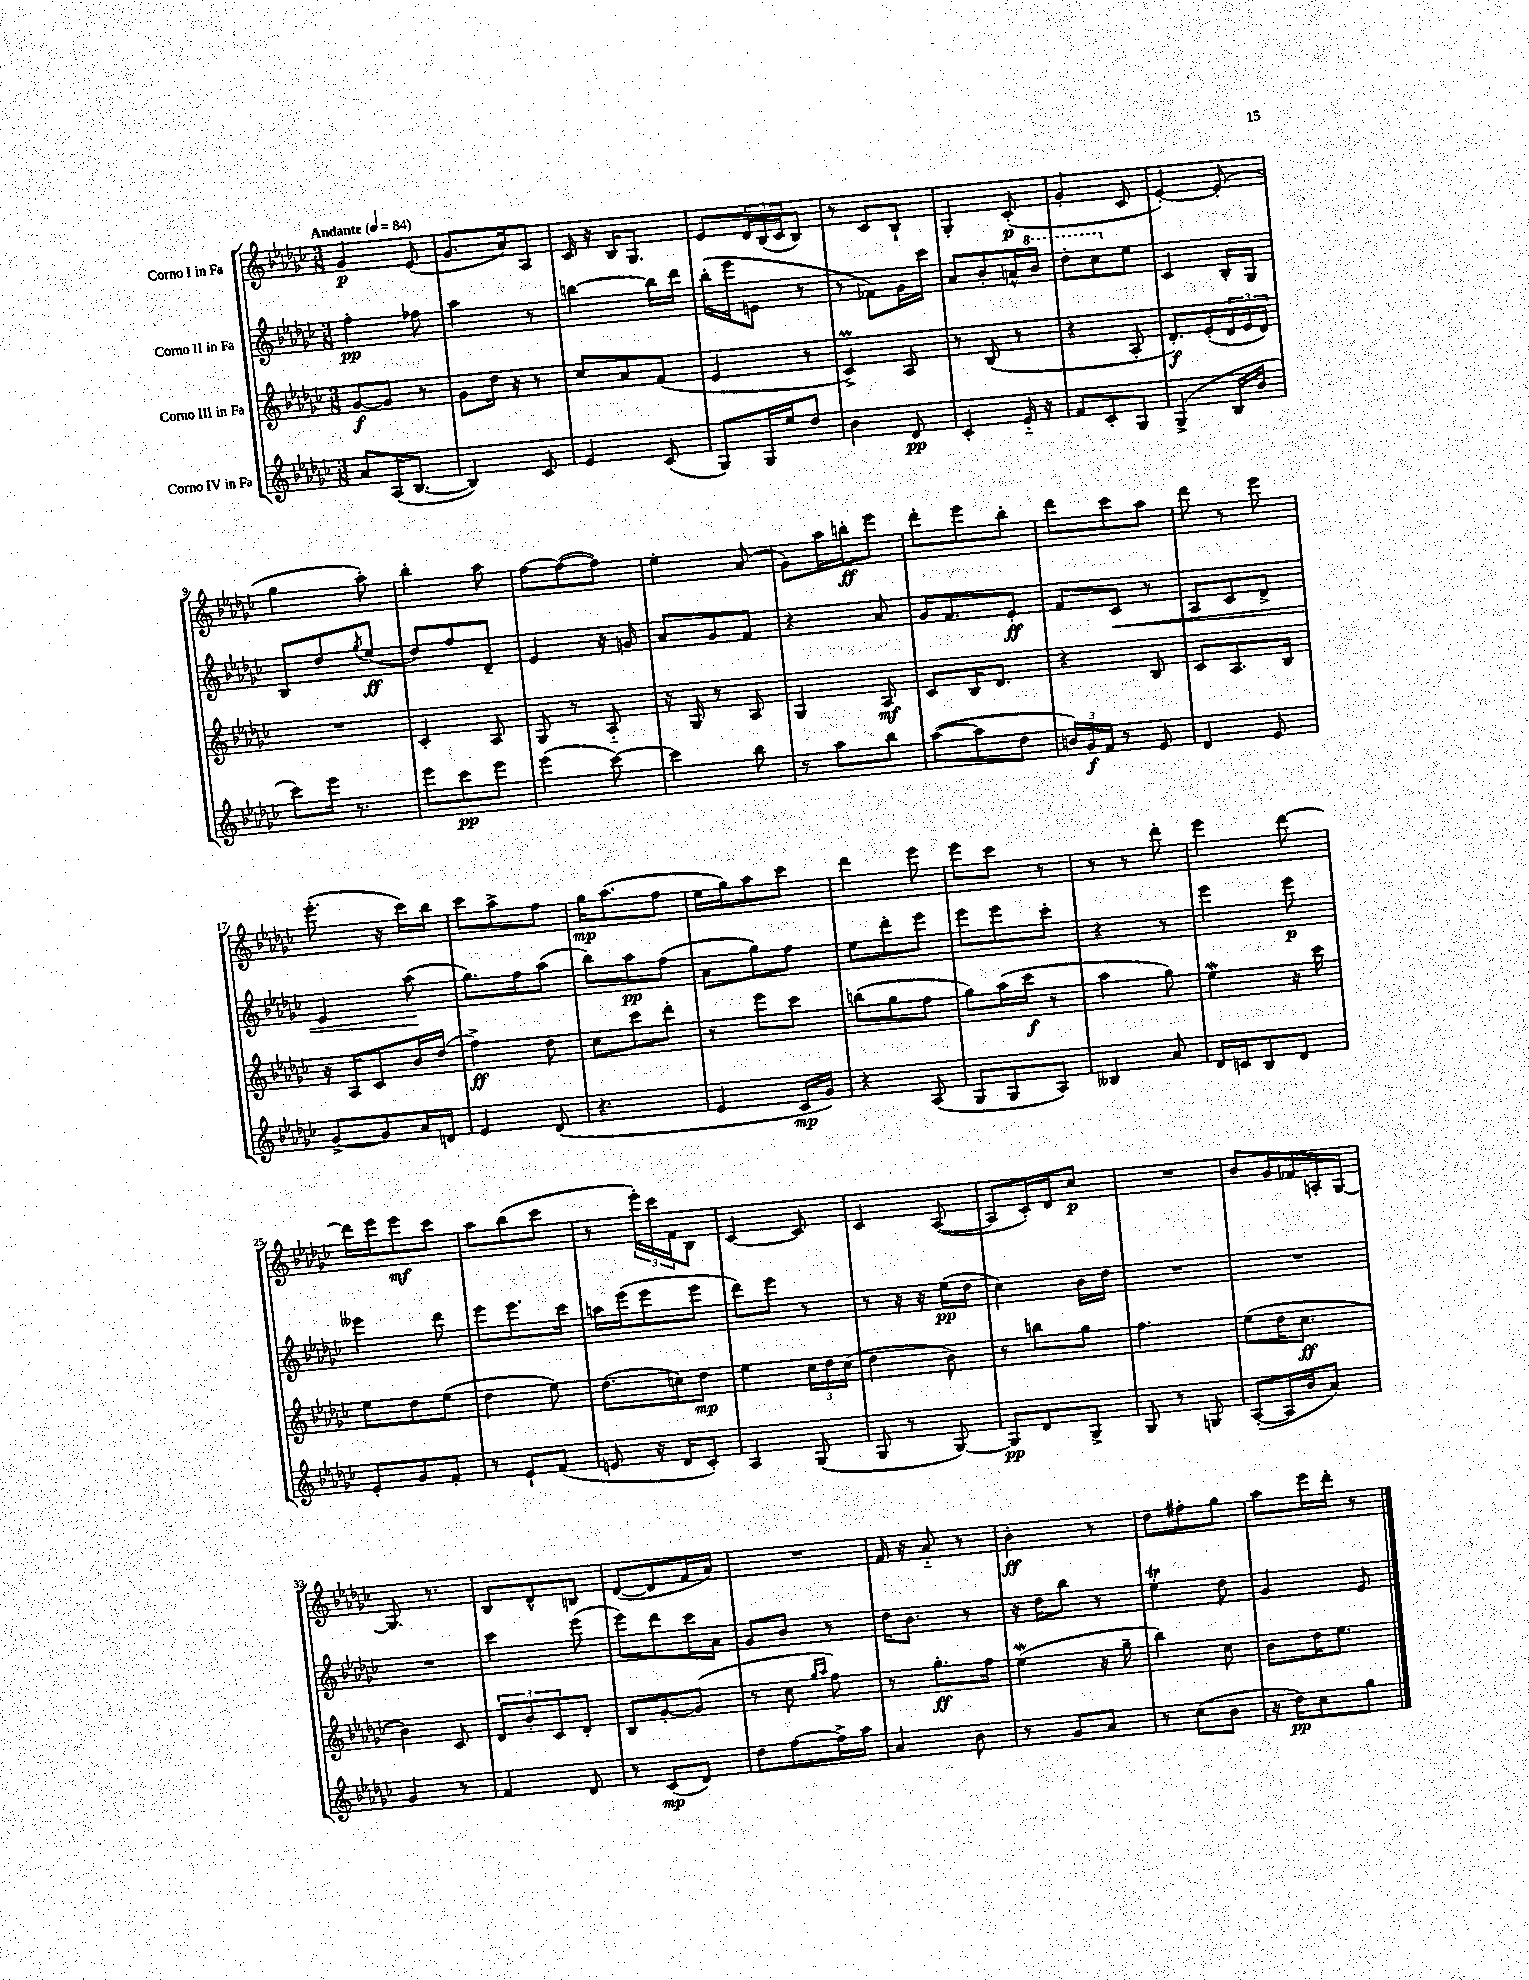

**kern	**dynam	**kern	**dynam	**kern	**dynam	**kern	**dynam
*part4	*part4	*part3	*part3	*part2	*part2	*part1	*part1
*staff4	*staff4	*staff3	*staff3	*staff2	*staff2	*staff1	*staff1
*I"Corno IV in Fa	*	*I"Corno III in Fa	*	*I"Corno II in Fa	*	*I"Corno I in Fa	*
*clefG2	*	*clefG2	*	*clefG2	*	*clefG2	*
*k[b-e-a-d-g-c-]	*	*k[b-e-a-d-g-c-]	*	*k[b-e-a-d-g-c-]	*	*k[b-e-a-d-g-c-]	*
*M3/8	*	*M3/8	*	*M3/8	*	*M3/8	*
*MM84	*	*MM84	*	*MM84	*	*MM84	*
=1	=1	=1	=1	=1	=1	=1	=1
!	!	!	!	!	!	!LO:TX:a:B:t=Andante	!
8a-/L	.	[8g-/L	f	4ff'\	pp	4g-/	p
(16A-/K	.	8g-/J]	.	.	.	.	.
[8.B-/J	.	.	.	.	.	.	.
.	.	8r	.	8ff-X\	.	(8e-/	.
=2	=2	=2	=2	=2	=2	=2	=2
4B-/])	.	8g-\L	.	4aa-\	.	8.g-/L	.
.	.	16dd-\Jk	.	.	.	.	.
.	.	16r	.	.	.	16a-/k)	.
8c-/	.	8r	.	8r	.	8A-/J	.
=3	=3	=3	=3	=3	=3	=3	=3
4e-/	.	8cc-/L	.	[4bbn\	.	16c-/	.
.	.	.	.	.	.	16r	.
.	.	8a-/	.	.	.	16B-/KL	.
.	.	.	.	.	.	8.G-/J	.
(8c-/	.	(8f/J	.	16bb\LL]	.	.	.
.	.	.	.	16ddd-\JJ	.	.	.
=4	=4	=4	=4	=4	=4	=4	=4
8G-/L)	.	4e-/	.	(16bb-'\LL	.	8e-/L	.
.	.	.	.	16eee-\J	.	.	.
16G-/L	.	.	.	8en\J	.	24d-/L	.
.	.	.	.	.	.	(24B-/	.
16ee-/J	.	.	.	.	.	.	.
.	.	.	.	.	.	24c-/J	.
8dd-/J	.	8r	.	8r	.	8B-/J)	.
=5	=5	=5	=5	=5	=5	=5	=5
4b-\	.	4c-M^/)	.	8r	.	8r	.
.	.	.	.	8f-X\L)	.	8c-/L	.
8d-/	pp	8A-/	.	16g-\L	.	8B-`/J	.
.	.	.	.	16ccc-\JJ	.	.	.
=6	=6	=6	=6	=6	=6	=6	=6
4c-'/	.	8r	.	8a-/L	.	4G-'/	.
.	.	(8B-/	.	8b-'/	.	.	.
16e-/	.	8r	.	16an^^/L	.	(8c-'/	p
*	*	*	*	*8va	*	*	*
16r	.	.	.	16bb-/JJ	.	.	.
=7	=7	=7	=7	=7	=7	=7	=7
8f/L	.	4r	.	8ddd-'\L	.	4g-'/	.
8c-'/	.	.	.	8ccc-\	.	.	.
*	*	*	*	*X8va	*	*	*
8G-/J	.	8A-'/	.	8ee-\J	.	8c-/	.
=8	=8	=8	=8	=8	=8	=8	=8
(4G-^/	.	8.d-'/L)	f	4c-/	.	[4e-'/)	.
.	.	(16e-'/L	.	.	.	.	.
16B-/LL	.	24d-/	.	16B-'/LL	.	(8e-'/]	.
.	.	24e-/	.	.	.	.	.
16b-/JJ	.	.	.	16G-/JJ	.	.	.
.	.	24d-/JJ)	.	.	.	.	.
!!LO:LB:g=z
=9	=9	=9	=9	=9	=9	=9	=9
8ccc-\L)	.	4.r	.	8B-/L	.	4gg-\	.
16eee-\Jk	.	.	.	8dd-/	.	.	.
8.r	.	.	.	.	.	.	.
.	.	.	.	8qgg-/	.	.	.
.	.	.	.	(8ee-/J	ff	8aa-'\)	.
=10	=10	=10	=10	=10	=10	=10	=10
8eee-\L	.	4c-'/	.	8dd-/L)	.	4bb-'\	.
8ccc-\	pp	.	.	8ff/	.	.	.
8eee-\J	.	8A-/	.	8d-~/J	.	8aa-\	.
=11	=11	=11	=11	=11	=11	=11	=11
(4eee-\	.	8G-/	.	4e-/	.	[8ff\L	.
.	.	8r	.	.	.	(8ff\_	.
[8ccc-\)	.	8A-/	.	16r	.	8ff\J])	.
.	.	.	.	16gn/	.	.	.
=12	=12	=12	=12	=12	=12	=12	=12
4ccc-\]	.	16r	.	8a-/L	.	4ee-'\	.
.	.	16G-/	.	.	.	.	.
.	.	8r	.	8g-/	.	.	.
8bb-\	.	8A-/	.	8f/J	.	(8a-/	.
=13	=13	=13	=13	=13	=13	=13	=13
8r	.	4G-/	.	4r	.	8g-\L)	.
8aa-\L	.	.	.	.	.	16aa-\L	.
.	.	.	.	.	.	16bbn'\J	ff
8bb-\J	.	8A-/	mf	8a-/	.	8eee-\J	.
=14	=14	=14	=14	=14	=14	=14	=14
([8aa-\L	.	8c-/L	.	16g-/KL	.	8ddd-'\L	.
.	.	.	.	8.f/	.	.	.
8aa-\]	.	16B-/K	.	.	.	8eee-\	.
.	.	8.d-/J	.	.	.	.	.
8dd-\J	.	.	.	8e-'/J	ff	8bb-'\J	.
=15	=15	=15	=15	=15	=15	=15	=15
24bn/LL)	.	4r	.	8f/L	.	8ddd-\L	.
24g-/	f	.	.	.	.	.	.
24f/JJ	.	.	.	.	.	.	.
!	!	!	!	!	!LO:HP:b	!	!
8r	.	.	.	8c-/J	<	8ccc-\	.
8e-/	.	8B-/	.	8r	.	8aa-\J	.
=16	=16	=16	=16	=16	=16	=16	=16
4d-/	.	8c-/L	.	8A-/L	.	8ddd-\	.
.	.	8.A-/	.	8c-/	.	8r	.
8e-/	.	.	.	8d-^/J	.	8eee-\	.
.	.	16B-/Jk	.	.	.	.	.
!!LO:LB:g=z
=17	=17	=17	=17	=17	=17	=17	=17
[8g-^/L	.	16r	.	4e-/	.	(8.eee-'\	.
.	.	16A-/KL	.	.	.	.	.
8g-/]	.	8c-/	.	.	.	.	.
.	.	.	.	.	.	16r	.
16a-/L	.	16b-/L	.	(8aa-\	.	16ccc-\LL)	.
16dn/JJ	.	(16dd-/JJ	.	.	.	16bb-\JJ	.
.	.	.	.	.	[	.	.
=18	=18	=18	=18	=18	=18	=18	=18
4e-/	.	4ff^\)	ff	8.gg-\L)	.	8ccc-\L	.
.	.	.	.	.	.	8aa-^\	.
.	.	.	.	16ff\k	.	.	.
(8d-/	.	8dd-\	.	(8aa-\J	.	8ff\J	.
=19	=19	=19	=19	=19	=19	=19	=19
4.r	.	8cc-\L	.	8bb-\L)	.	16gg-\KL	mp
.	.	.	.	.	.	(8.aa-\	.
.	.	8ccc-\	.	8aa-\	pp	.	.
.	.	8ddd-'\J	.	(8ff\J	.	8ff\J	.
=20	=20	=20	=20	=20	=20	=20	=20
4e-/	.	8r	.	8a-\L	.	16ee-\LL	.
.	.	.	.	.	.	16gg-\J)	.
.	.	8eee-\L	.	8gg-\)	.	8aa-\	.
16c-/LL	mp	8ccc-\J	.	8ff\J	.	8ccc-\J	.
16g-/JJ)	.	.	.	.	.	.	.
=21	=21	=21	=21	=21	=21	=21	=21
4r	.	(8bbn\L	.	8ee-\L	.	4ddd-\	.
.	.	8gg-\	.	8ddd-'\	.	.	.
(8A-/	.	8ff\J	.	8eee-\J	.	8eee-\	.
=22	=22	=22	=22	=22	=22	=22	=22
8G-/L	.	8gg-\L)	.	8eee-\L	.	8eee-\L	.
8G-/	.	(16aa-\L	.	8eee-\	.	8ccc-\J	.
.	.	16ccc-\JJ	f	.	.	.	.
8A-/J)	.	8r	.	8ccc-'\J	.	8r	.
=23	=23	=23	=23	=23	=23	=23	=23
4B--X/	.	4aa-\	.	4r	.	8r	.
.	.	.	.	.	.	8r	.
8a-/	.	8gg-\)	.	8r	.	8ddd-'\	.
=24	=24	=24	=24	=24	=24	=24	=24
16d-/LL	.	4ee-W\	.	4eee-\	.	4eee-\	.
16cn/J	.	.	.	.	.	.	.
8B-/	.	.	.	.	.	.	.
8d-/J	.	16r	.	8eee-\	p	[8ddd-\	.
.	.	16ccc-\	.	.	.	.	.
!!LO:LB:g=z
=25	=25	=25	=25	=25	=25	=25	=25
8e-'/L	.	8ee-\L	.	4eee--X\	.	16ddd-\LL]	.
.	.	.	.	.	.	16eee-\J	.
8g-/	.	8dd-\	.	.	.	8eee-\	mf
8f'/J	.	(8ee-\J	.	8ddd-\	.	8ccc-\J	.
=26	=26	=26	=26	=26	=26	=26	=26
8r	.	4dd-\	.	8eee-\L	.	8aa-\L	.
8e-`/L	.	.	.	8.eee-\	.	(8bb-\	.
(8f/J	.	8ee-\)	.	.	.	8ccc-\J	.
.	.	.	.	16ccc-\Jk	.	.	.
=27	=27	=27	=27	=27	=27	=27	=27
8en/	.	(8.dd-\L	.	16aan\LL	.	8r	.
.	.	.	.	(16eee-\J	.	.	.
16r	.	.	.	8eee-\	.	24eee-'\LL)	.
.	.	.	.	.	.	24ccc-\	.
16d-/KL	.	16ccn\k)	.	.	.	.	.
.	.	.	.	.	.	24f\J	.
8c-'/J)	.	8dd-\J	mp	8eee-\J	.	8B-\J	.
=28	=28	=28	=28	=28	=28	=28	=28
4A-/	.	4ee-\	.	8ddd-\L)	.	[4c-/	.
.	.	.	.	8eee-\J	.	.	.
(8G-/	.	24cc-\LL	.	8r	.	8c-/]	.
.	.	24dd-\	.	.	.	.	.
.	.	(24cc-\JJ	.	.	.	.	.
=29	=29	=29	=29	=29	=29	=29	=29
8G-/	.	4dd-\	.	8r	.	4c-/	.
8r	.	.	.	16r	.	.	.
.	.	.	.	16r	.	.	.
[8G-/)	.	8b-\)	.	(16ee-\LL	pp	([8A-/	.
.	.	.	.	16dd-\JJ	.	.	.
=30	=30	=30	=30	=30	=30	=30	=30
8G-/L]	pp	8r	.	4cc-\)	.	8A-/L]	.
8d-/	.	8bbn\L	.	.	.	16c-'/L)	.
.	.	.	.	.	.	16d-/J	.
8G-^/J	.	8gg-\J	.	16b-\LL	.	8cc-/J	p
.	.	.	.	16dd-\JJ	.	.	.
=31	=31	=31	=31	=31	=31	=31	=31
8G-/	.	4.ff\	.	4.r	.	4.r	.
8r	.	.	.	.	.	.	.
8Gn/	.	.	.	.	.	.	.
=32	=32	=32	=32	=32	=32	=32	=32
([8A-'/L	.	(8ee-\L	.	4.r	.	8b-/L	.
16A-/L]	.	16dd-\K	.	.	.	16g-/L	.
16b-/J	.	8.cc-\J	ff	.	.	16f-X/	.
8a-/J)	.	.	.	.	.	16An'/	.
.	.	.	.	.	.	[16G-/JJ	.
!!LO:LB:g=z
=33	=33	=33	=33	=33	=33	=33	=33
4g-/	.	4b-\)	.	4.r	.	8.G-/]	.
.	.	.	.	.	.	8.r	.
8r	.	8c-/	.	.	.	.	.
=34	=34	=34	=34	=34	=34	=34	=34
4f/	.	12d-/L	.	4ccc-\	.	8B-/L	.
.	.	12b-'/	.	.	.	.	.
.	.	.	.	.	.	8d-^^/	.
.	.	12c-/	.	.	.	.	.
8d-/	.	8d-'/J	.	(8eee-\	.	8Bn/J	.
=35	=35	=35	=35	=35	=35	=35	=35
8r	.	8B-/L	.	8eee-\L)	.	([8d-/L	.
(8c-/L	mp	[8g-'/	.	8ddd-\	.	8d-/]	.
8d-/J)	.	(8g-/J]	.	16ccc-\L	.	16f/L	.
.	.	.	.	16a-\JJ	.	16a-/JJ)	.
=36	=36	=36	=36	=36	=36	=36	=36
8dd-\L	.	8r	.	8g-/L	.	4.r	.
[8ff\	.	8cc-\	.	8b-/J	.	.	.
.	.	16qqgg-/LL	.	.	.	.	.
.	.	16qqaa-/JJ	.	.	.	.	.
16ff^\L]	.	8ff\)	.	8r	.	.	.
16aa-\JJ	.	.	.	.	.	.	.
=37	=37	=37	=37	=37	=37	=37	=37
4a-/	.	8r	.	16dd-\KL	.	16f/	.
.	.	.	.	8.b-\J	.	16r	.
.	.	8.gg-'\L	ff	.	.	8a-/	.
8b-\	.	.	.	8r	.	8r	.
.	.	16ff\Jk	.	.	.	.	.
=38	=38	=38	=38	=38	=38	=38	=38
8r	.	(4ee-W\	.	16r	.	4b-'\	ff
.	.	.	.	16dd-\KL	.	.	.
8g-/L	.	.	.	8bb-\J	.	.	.
8a-/J	.	16r	.	8r	.	8r	.
.	.	16gg-~\	.	.	.	.	.
=39	=39	=39	=39	=39	=39	=39	=39
8r	.	4bb-\)	.	4ee-T'\	.	8dd-\L	.
(8cc-\L	.	.	.	.	.	8ff#X'\	.
8b-\J	.	8cc-\	.	8dd-\	.	8gg-\J	.
=40	=40	=40	=40	=40	=40	=40	=40
16r	.	8b-\L	.	4g-/	.	8aa-\L	.
16dd-\KL)	pp	.	.	.	.	.	.
8cc-\	.	16dd-\K	.	.	.	16eee-\L	.
.	.	8.ee-\J	.	.	.	16ddd-'\JJ	.
8gg-\J	.	.	.	8e-/	.	8r	.
==	==	==	==	==	==	==	==
*-	*-	*-	*-	*-	*-	*-	*-
